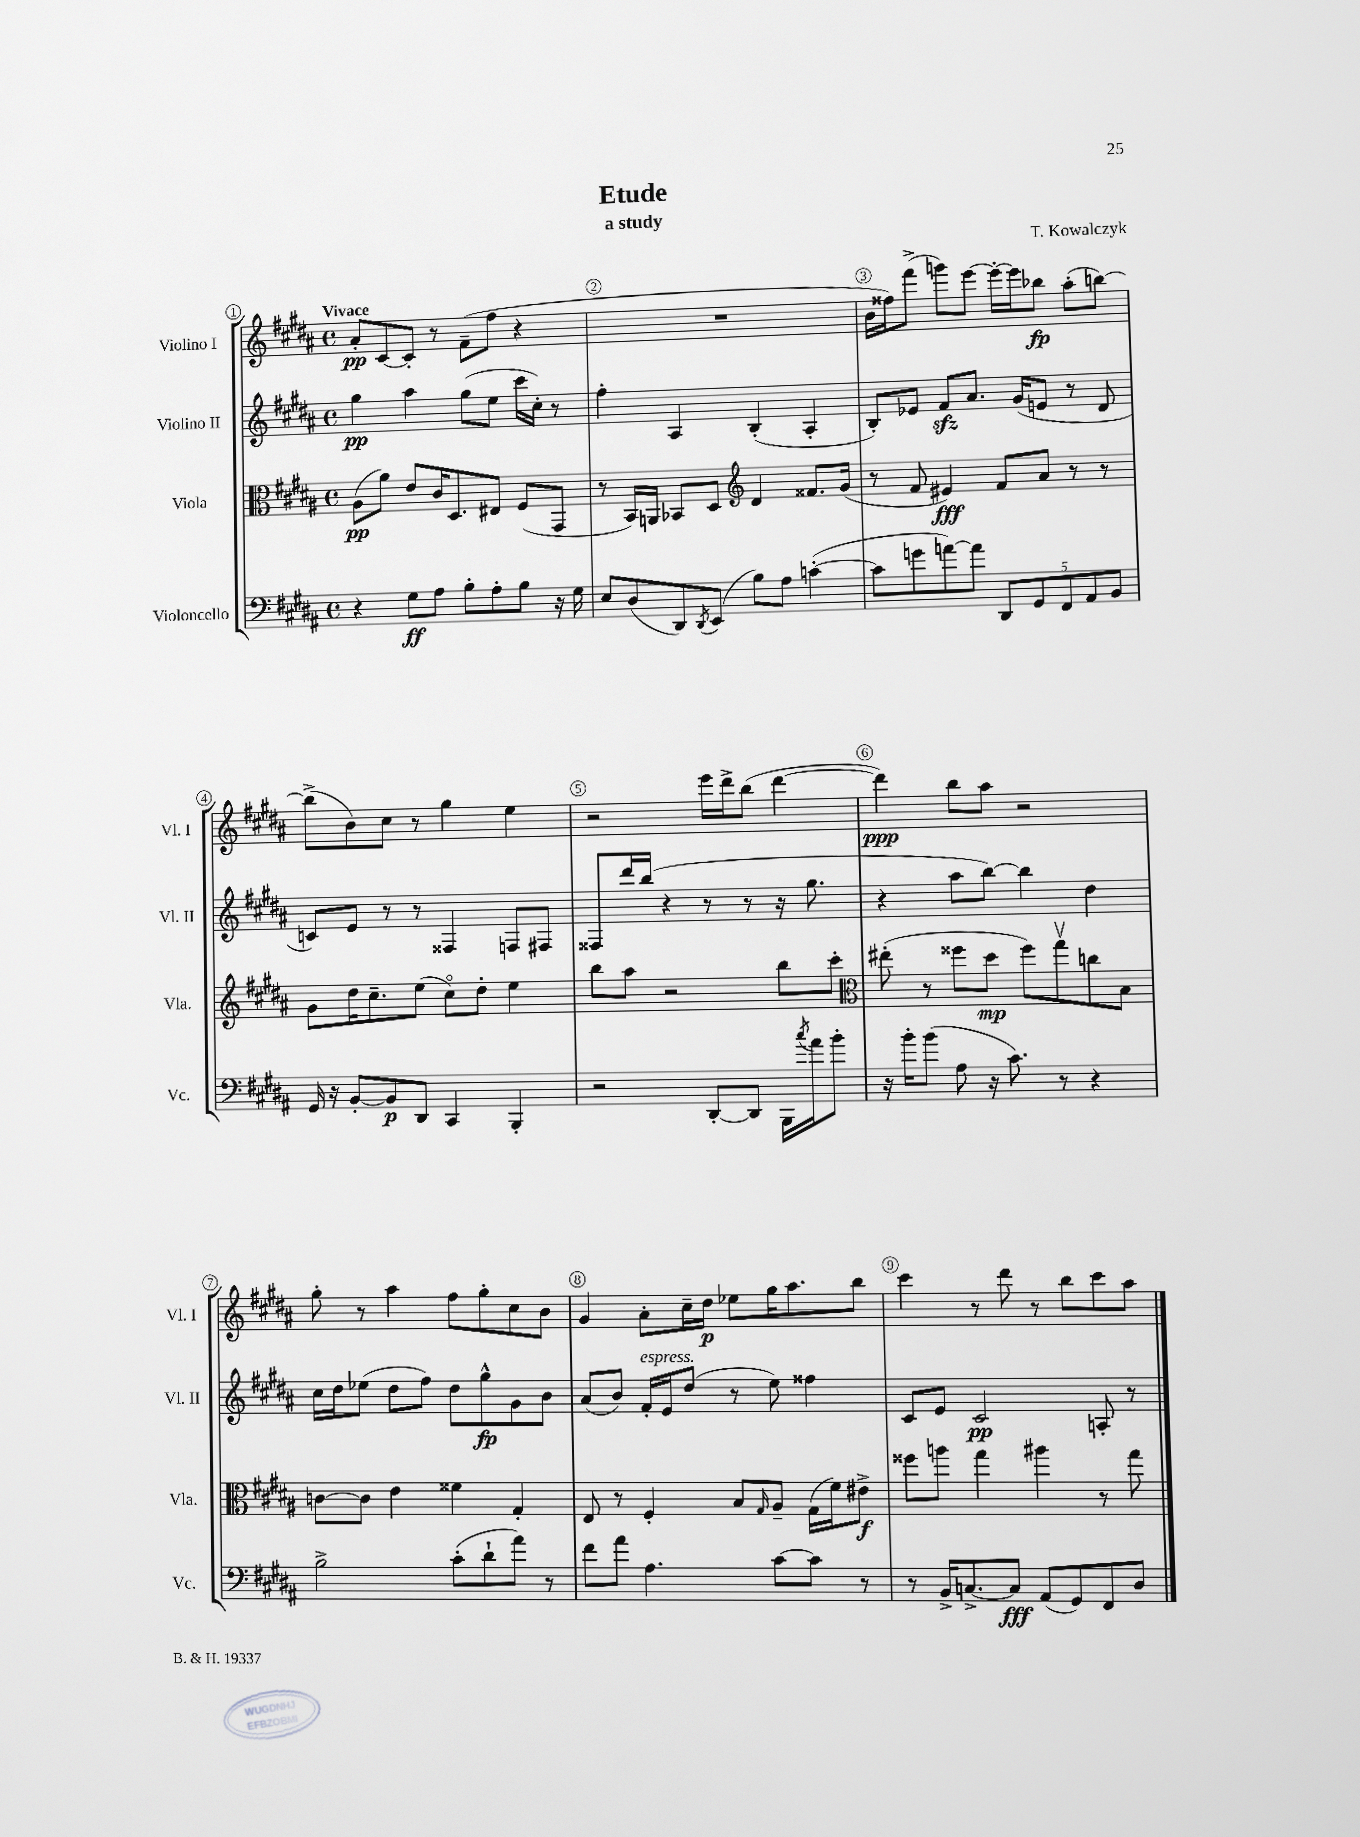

**kern	**dynam	**kern	**dynam	**kern	**dynam	**kern	**dynam
*part4	*part4	*part3	*part3	*part2	*part2	*part1	*part1
*staff4	*staff4	*staff3	*staff3	*staff2	*staff2	*staff1	*staff1
*I"Violoncello	*	*I"Viola	*	*I"Violino II	*	*I"Violino I	*
*I'Vc.	*	*I'Vla.	*	*I'Vl. II	*	*I'Vl. I	*
*clefF4	*	*clefC3	*	*clefG2	*	*clefG2	*
*k[f#c#g#d#a#]	*	*k[f#c#g#d#a#]	*	*k[f#c#g#d#a#]	*	*k[f#c#g#d#a#]	*
*M4/4	*	*M4/4	*	*M4/4	*	*M4/4	*
*met(c)	*	*met(c)	*	*met(c)	*	*met(c)	*
=1	=1	=1	=1	=1	=1	=1	=1
!	!	!	!	!	!	!LO:TX:a:B:t=Vivace	!
4r	.	(8A#\L	pp	4gg#\	pp	8a#'/L	pp
.	.	8a#\J)	.	.	.	[8c#/	.
8G#\L	ff	8e/L	.	4aa#\	.	8c#'/J]	.
8A#\J	.	16c#/K	.	.	.	8r	.
.	.	8.D#/	.	.	.	.	.
8B'\L	.	.	.	(8gg#\L	.	(8f#~\L	.
8A#'\	.	8E#X/J	.	8ee\J	.	8ff#\J	.
8B\J	.	(8F#/L	.	16ccc#\LL	.	4r	.
.	.	.	.	16cc#'\JJ)	.	.	.
16r	.	8GG#/J	.	8r	.	.	.
16G#\	.	.	.	.	.	.	.
=2	=2	=2	=2	=2	=2	=2	=2
8E/L	.	8r	.	4ff#'\	.	1r	.
(8D#/	.	16BB/LL)	.	.	.	.	.
.	.	16AAn/JJ	.	.	.	.	.
8DD#/)	.	8BB-X/L	.	4A#/	.	.	.
8qDD#/	.	.	.	.	.	.	.
(8EE/J	.	8D#/J	.	.	.	.	.
*	*	*clefG2	*	*	*	*	*
8B\L)	.	4d#/	.	(4B'/	.	.	.
8A#\J	.	.	.	.	.	.	.
([4cn'\	.	8.f##X/L	.	4A#'/	.	.	.
.	.	(16g#/Jk	.	.	.	.	.
=3	=3	=3	=3	=3	=3	=3	=3
8c\L]	.	8r	.	8B'/L)	.	16b\LL	.
.	.	.	.	.	.	16ff##X\J)	.
8gn\	.	8f#/	.	8e-X/J	.	(8fff#^\J	.
[8an\)	.	4e#X/)	fff	8f#zz/L	.	8gggn\L)	.
8a\J]	.	.	.	8.a#/J	.	[8eee\J	.
10DD#/L	.	8f#/L	.	.	.	16eee'\LL_	.
.	.	.	.	(16g#/KL	.	16eee\J]	.
10GG#/	.	.	.	.	.	.	.
.	.	8a#/J	.	8en/J	.	8bb-X\J	fp
10FF#/	.	.	.	.	.	.	.
.	.	8r	.	8r	.	(8aa#'\L	.
10AA#/	.	.	.	.	.	.	.
.	.	8r	.	8d#/	.	[8bbn\J)	.
10BB/J	.	.	.	.	.	.	.
!!LO:LB:g=z
=4	=4	=4	=4	=4	=4	=4	=4
16GG#/	.	8g#\L	.	8cn/L)	.	(8bb^\L]	.
16r	.	.	.	.	.	.	.
[8BB'/L	.	16dd#\K	.	8e/J	.	8b\)	.
.	.	8.cc#~\	.	.	.	.	.
8BB/]	p	.	.	8r	.	8cc#\J	.
8DD#/J	.	(8ee\J	.	8r	.	8r	.
4CC#/	.	8cc#\L)	.	4F##X/	.	4gg#\	.
.	.	8dd#'\J	.	.	.	.	.
4BBB'/	.	4ee\	.	8Fn/L	.	4ee\	.
.	.	.	.	8F#X/J	.	.	.
=5	=5	=5	=5	=5	=5	=5	=5
2r	.	8bb\L	.	8F##X/L	.	2r	.
.	.	8aa#\J	.	16ddd#/L	.	.	.
.	.	.	.	(16bb/JJ	.	.	.
.	.	2r	.	4r	.	.	.
[8DD#'/L	.	.	.	8r	.	16eee\LL	.
.	.	.	.	.	.	16ddd#^\J	.
8DD#/J]	.	.	.	8r	.	(8bb\J	.
16BBB\LL	.	8bb\L	.	16r	.	[4ddd#\	.
8qcc#/	.	.	.	.	.	.	.
16a#\J	.	.	.	8.gg#\	.	.	.
8b'\J	.	8ccc#'\J	.	.	.	.	.
=6	=6	=6	=6	=6	=6	=6	=6
*	*	*clefC3	*	*	*	*	*
16r	.	(8ee#X'\	.	4r	.	4ddd#\])	ppp
16b'\KL	.	.	.	.	.	.	.
(8b\J	.	8r	.	.	.	.	.
8A#\	.	8ff##X\L	.	8aa#\L	.	8bb\L	.
16r	.	8dd#\J	mp	[8bb\J)	.	8aa#\J	.
8.c#\)	.	.	.	.	.	.	.
.	.	8ff##\L)	.	4bb\]	.	2r	.
8r	.	8gg#v\	.	.	.	.	.
4r	.	8ccn\	.	4dd#\	.	.	.
.	.	8B\J	.	.	.	.	.
!!LO:LB:g=z
=7	=7	=7	=7	=7	=7	=7	=7
2B^\	.	[8cn\L	.	16cc#\LL	.	8gg#'\	.
.	.	.	.	16dd#\J	.	.	.
.	.	8c\J]	.	(8ee-X\J	.	8r	.
.	.	4e\	.	8dd#\L	.	4aa#\	.
.	.	.	.	8ff#\J)	.	.	.
(8c#'\L	.	4f##X\	.	8dd#\L	.	8ff#\L	.
8d#`\	.	.	.	8gg#^^\	fp	8gg#'\	.
8a#\J)	.	4G#'/	.	8g#\	.	8cc#\	.
8r	.	.	.	8b\J	.	8b\J	.
=8	=8	=8	=8	=8	=8	=8	=8
8f#\L	.	8E/	.	(8a#/L	.	4g#/	.
8a#\J	.	8r	.	8b/J)	.	.	.
!	!	!	!	!LO:TX:a:i:t=espress.	!	!	!
4.A#\	.	4F#'/	.	16f#'/LL	.	8a#'\L	.
.	.	.	.	16e/J	.	.	.
.	.	.	.	(8dd#/J	.	16cc#~\L	.
.	.	.	.	.	.	16dd#\JJ	p
.	.	8B/L	.	8r	.	8ee-X\L	.
.	.	16qqG#/	.	.	.	.	.
[8c#\L	.	8A#~/J	.	8ee\)	.	16gg#\K	.
.	.	.	.	.	.	8.aa#\	.
8c#\J]	.	(16G#\LL	.	4ff##X\	.	.	.
.	.	16f#\J)	.	.	.	.	.
8r	.	8e#X^\J	f	.	.	8bb\J	.
=9	=9	=9	=9	=9	=9	=9	=9
8r	.	8ff##X\L	.	8c#/L	.	4ccc#\	.
16BB^/KL	.	8aan\J	.	8e/J	.	.	.
[8.Cn^/	.	.	.	.	.	.	.
.	.	4gg#\	.	2c#/	pp	8r	.
8C/J]	fff	.	.	.	.	8ddd#\	.
(8AA#/L	.	4aa#X\	.	.	.	8r	.
8GG#/)	.	.	.	.	.	8bb\L	.
8FF#/	.	8r	.	8An'/	.	8ccc#\	.
8D#/J	.	8gg#\	.	8r	.	8aa#\J	.
==	==	==	==	==	==	==	==
*-	*-	*-	*-	*-	*-	*-	*-
